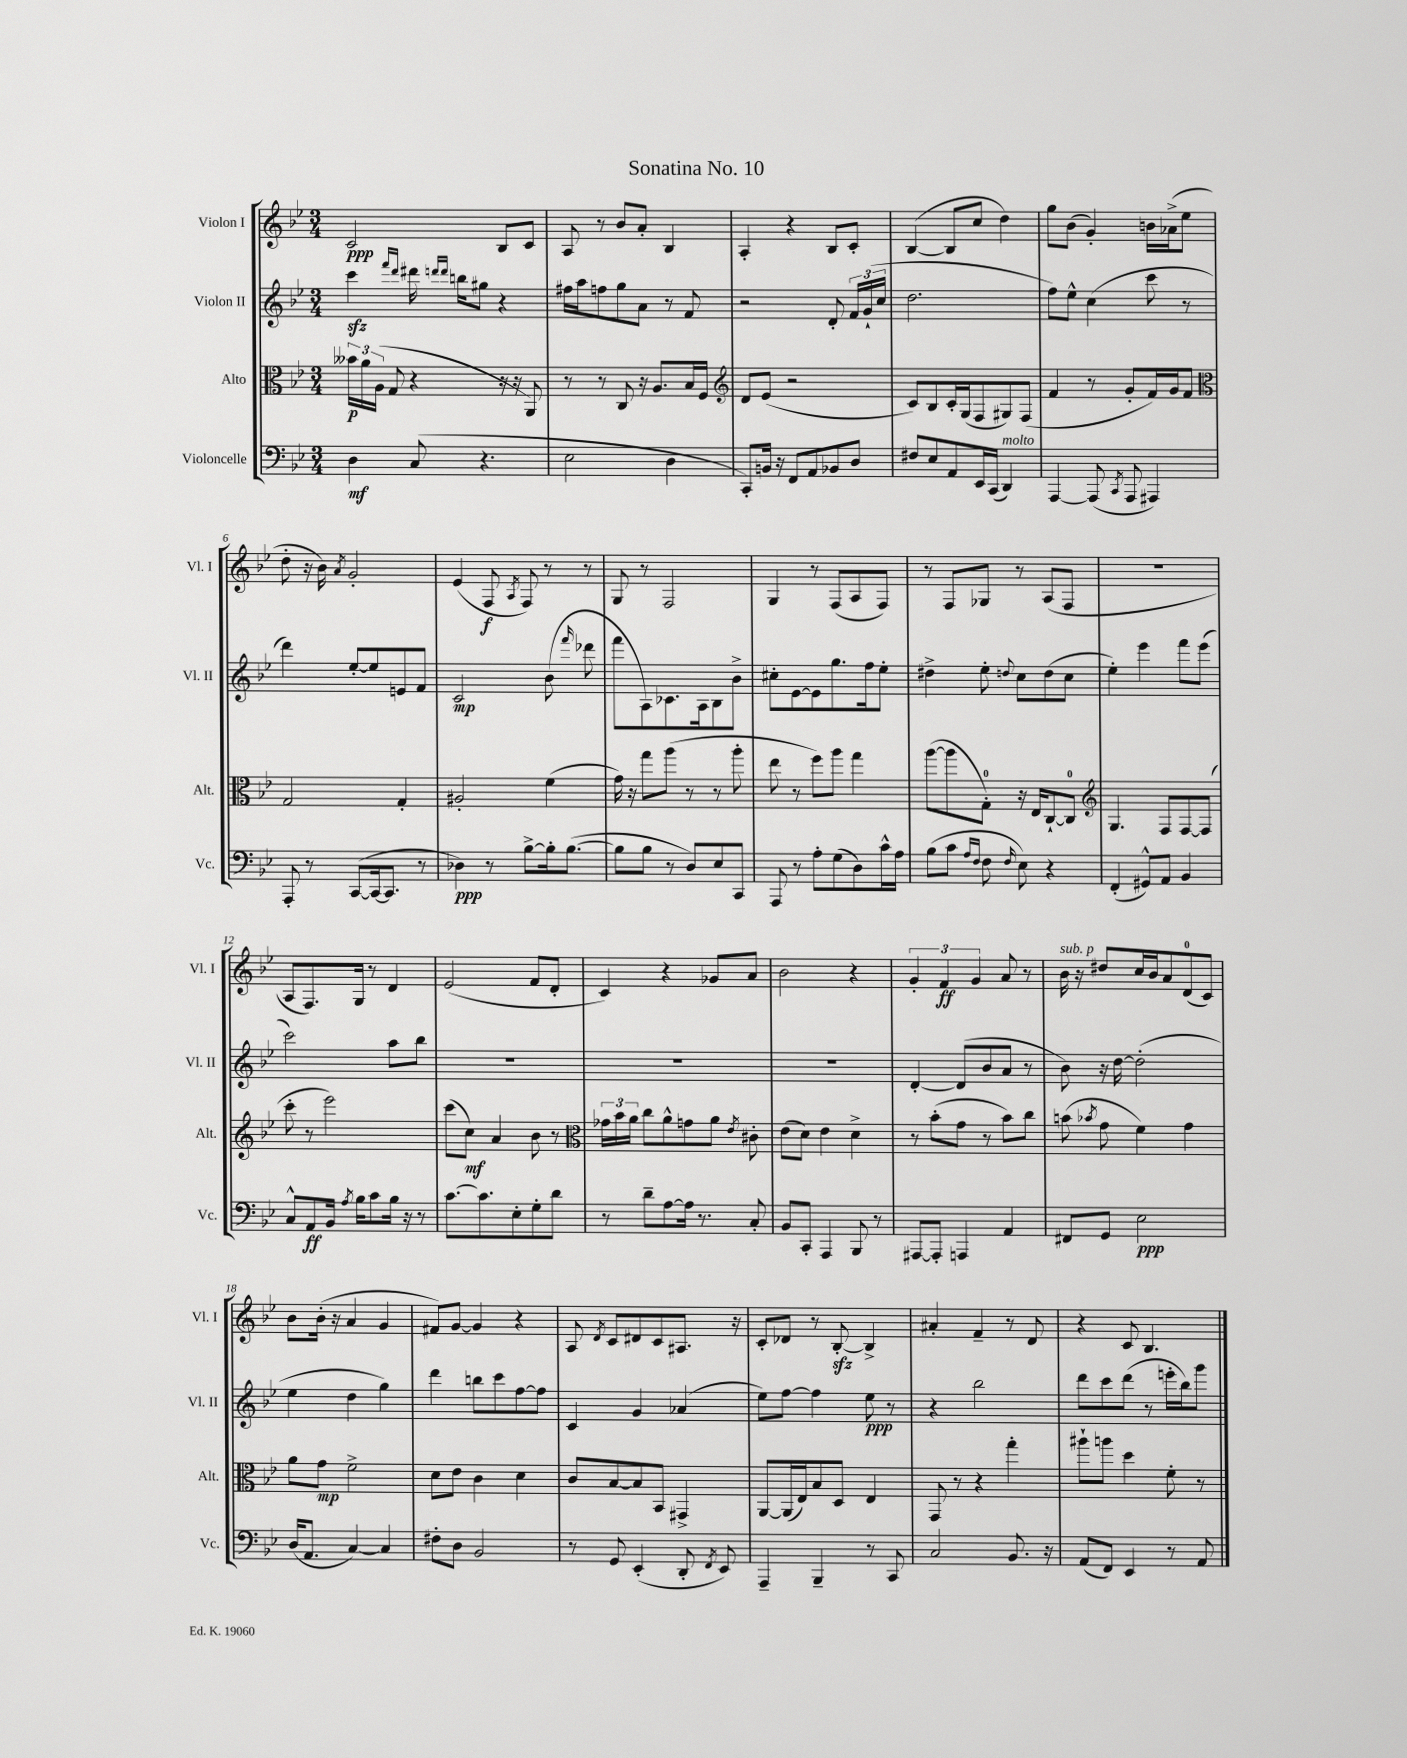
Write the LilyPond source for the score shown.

\header { title = "Sonatina No. 10" }
<<
\new StaffGroup <<
\new Staff = "s0" \with { instrumentName = "Violon I" shortInstrumentName = "Vl. I" } {
    \clef treble \key bes \major \numericTimeSignature \time 3/4
    \autoBeamOff c'2\ppp bes8[ c'8] |
    a8 r8 bes'8[ a'8]-. bes4 |
    a4-. r4 bes8[ c'8]-. |
    bes4~( bes8[ c''8] d''4) |
    g''8[ bes'8]( g'4-.) b'16[ aes'16->( ees''8] |
    d''8-. r16 bes'16) \acciaccatura { a'8 } g'2-. |
    ees'4( f8\f \acciaccatura { a8 } f8) r8 r8 |
    g8 r8 f2 |
    g4 r8 f8[( a8 f8]) |
    r8 f8[ ges8] r8 a8[( f8] |
    R2. |
    a8[ f8.) g16] r8 d'4 |
    ees'2( f'8[ d'8]-. |
    c'4) r4 ges'8[ a'8] |
    bes'2 r4 |
    \tuplet 3/2 { g'4-. f'4\ff g'4 } a'8 r8 |
    bes'16^\markup { \italic "sub. p" } r16 dis''8[ c''16 bes'16 a'8 d'8-0( c'8]) |
    bes'8[ bes'16]-.( r16 a'4 g'4 |
    fis'8[) g'8]~ g'4 r4 |
    a8 \acciaccatura { d'8 } c'8[ dis'8 c'8 ais8.] r16 |
    c'8[-. des'8] r8 bes8~-.\sfz bes4-> |
    ais'4-. f'4-- r8 d'8 |
    r4 c'8 bes4. \bar "|." |
}
\new Staff = "s1" \with { instrumentName = "Violon II" shortInstrumentName = "Vl. II" } {
    \clef treble \key bes \major \numericTimeSignature \time 3/4
    \autoBeamOff c'''4\sfz \grace { f'''16[ d'''16] } dis'''16 \grace { d'''16[ d'''16] } b''16[ gis''8] r4 |
    fis''16[ a''16 f''8 g''8 a'8] r8 f'8 |
    r2 d'8-. \tuplet 3/2 { f'16[ g'16-!( c''16] } |
    d''2. |
    f''8[) ees''8]-^ c''4( c'''8 r8 |
    d'''4) ees''8[~-. ees''8 e'8 f'8] |
    c'2\mp bes'8( \grace { f'''16 } des'''8 |
    f'''8[ a8) ces'8. a16 bes8 bes'8]-> |
    cis''8[-. ees'8~ ees'8 g''8. f''16 ees''8]-. |
    dis''4-> ees''8-. \appoggiatura { d''8 } c''8[ d''8( c''8] |
    ees''4-.) ees'''4 f'''8[ ees'''8]( |
    c'''2) a''8[ bes''8] |
    R2. |
    R2. |
    R2. |
    d'4~-. d'8[( bes'8 a'8] r8 |
    bes'8) r16 d''16~ d''2-.( |
    ees''4 d''4 g''4) |
    d'''4 b''8[ c'''8 f''8~ f''8] |
    c'4 g'4 aes'4( |
    ees''8[) f''8]~ f''4 ees''8\ppp r8 |
    r4 bes''2 |
    d'''8[ c'''8 d'''8]( r8 e'''16[-. bes''16) g'''8] \bar "|." |
}
\new Staff = "s2" \with { instrumentName = "Alto" shortInstrumentName = "Alt." } {
    \clef alto \key bes \major \numericTimeSignature \time 3/4
    \autoBeamOff \tuplet 3/2 { beses'16[\p a'16 a16]( } g8 r4 r16 r16 a,8) |
    r8 r8 c8 r16 a8.[ bes16 f16] |
    \clef treble d'8[ ees'8]( r2 |
    c'8[) bes8 c'16-. g16( f8 gis8) f8]( |
    f'4 r8 g'8[-. f'16) g'16 f'8] |
    \clef alto g2 g4-. |
    ais2-. f'4( |
    g'16) r16 g''8[ a''8]( r8 r8 a''8-. |
    ees''8 r8 f''8[) a''8] g''4 |
    a''8[~( a''8 g8]-0-.) r16 ees16[ c8~-! c8]-0 |
    \clef treble g4. f8[ f8~ f8]( |
    c'''8-. r8 ees'''2) |
    c'''8[( c''8]\mf) a'4 bes'8 r8 |
    \clef alto \tuplet 3/2 { ges'16[ bes'16 a'16] } c''8[ a'8-^ g'8 a'8] \acciaccatura { ees'8 } cis'8-. |
    ees'8[( d'8]) ees'4 d'4-> |
    r8 bes'8[-.( g'8] r8 bes'8[) c''8] |
    b'8( \acciaccatura { bes'8 } g'8 f'4) g'4 |
    a'8[ g'8]\mp f'2-> |
    d'8[ ees'8] c'4 d'4 |
    c'8[ bes8~ bes8 bes,8] gis,4-> |
    a,8[~ a,16( ees16) bes8 d8] ees4 |
    g,8 r8 r4 g''4-. |
    ais''8[-! a''8] d''4 f'8-. r8 \bar "|." |
}
\new Staff = "s3" \with { instrumentName = "Violoncelle" shortInstrumentName = "Vc." } {
    \clef bass \key bes \major \numericTimeSignature \time 3/4
    \autoBeamOff d4\mf c8( r4. |
    ees2 d4 |
    c,8[-.) b,16] r16 f,8[ a,8 bes,8 d8] |
    fis8[ ees8 a,8 ees,16 c,16]( d,4^\markup { \italic "molto" }) |
    a,,4~ a,,8( \acciaccatura { c,8 } a,,8 ais,,4) |
    a,,8-. r8 c,8[~( c,16~ c,8.] r8 |
    des4\ppp) r8 bes8[~-> bes16-. bes8.]~( |
    bes8[ bes8] r8 d8[) ees8 c,8] |
    a,,8 r8 a8[-. g8( d8) c'16-^ a16] |
    bes8[( c'8] \grace { a16[ f16] } f8 \grace { f16 } ees8) r4 |
    f,4-.( gis,8[-^) a,8] bes,4 |
    c8[-^ a,8\ff bes,16] \acciaccatura { a8 } bes16[ c'8 bes16] r16 r8 |
    c'8.[~ c'8. ees8-. g8-. d'8] |
    r8 d'8[-- a8~ a16] r8. c8-. |
    bes,8[ c,8]-. a,,4 bes,,8 r8 |
    ais,,8[~ ais,,8]-. a,,4 a,4 |
    fis,8[ g,8] ees2\ppp |
    d16[( a,8.] c4~) c4 |
    fis8[-. d8] bes,2 |
    r8 g,8 ees,4-.( d,8-. \acciaccatura { f,8 } ees,8) |
    a,,4-- bes,,4-- r8 c,8 |
    c2 bes,8. r16 |
    a,8[( f,8]) ees,4 r8 a,8 \bar "|." |
}
>>
>>
